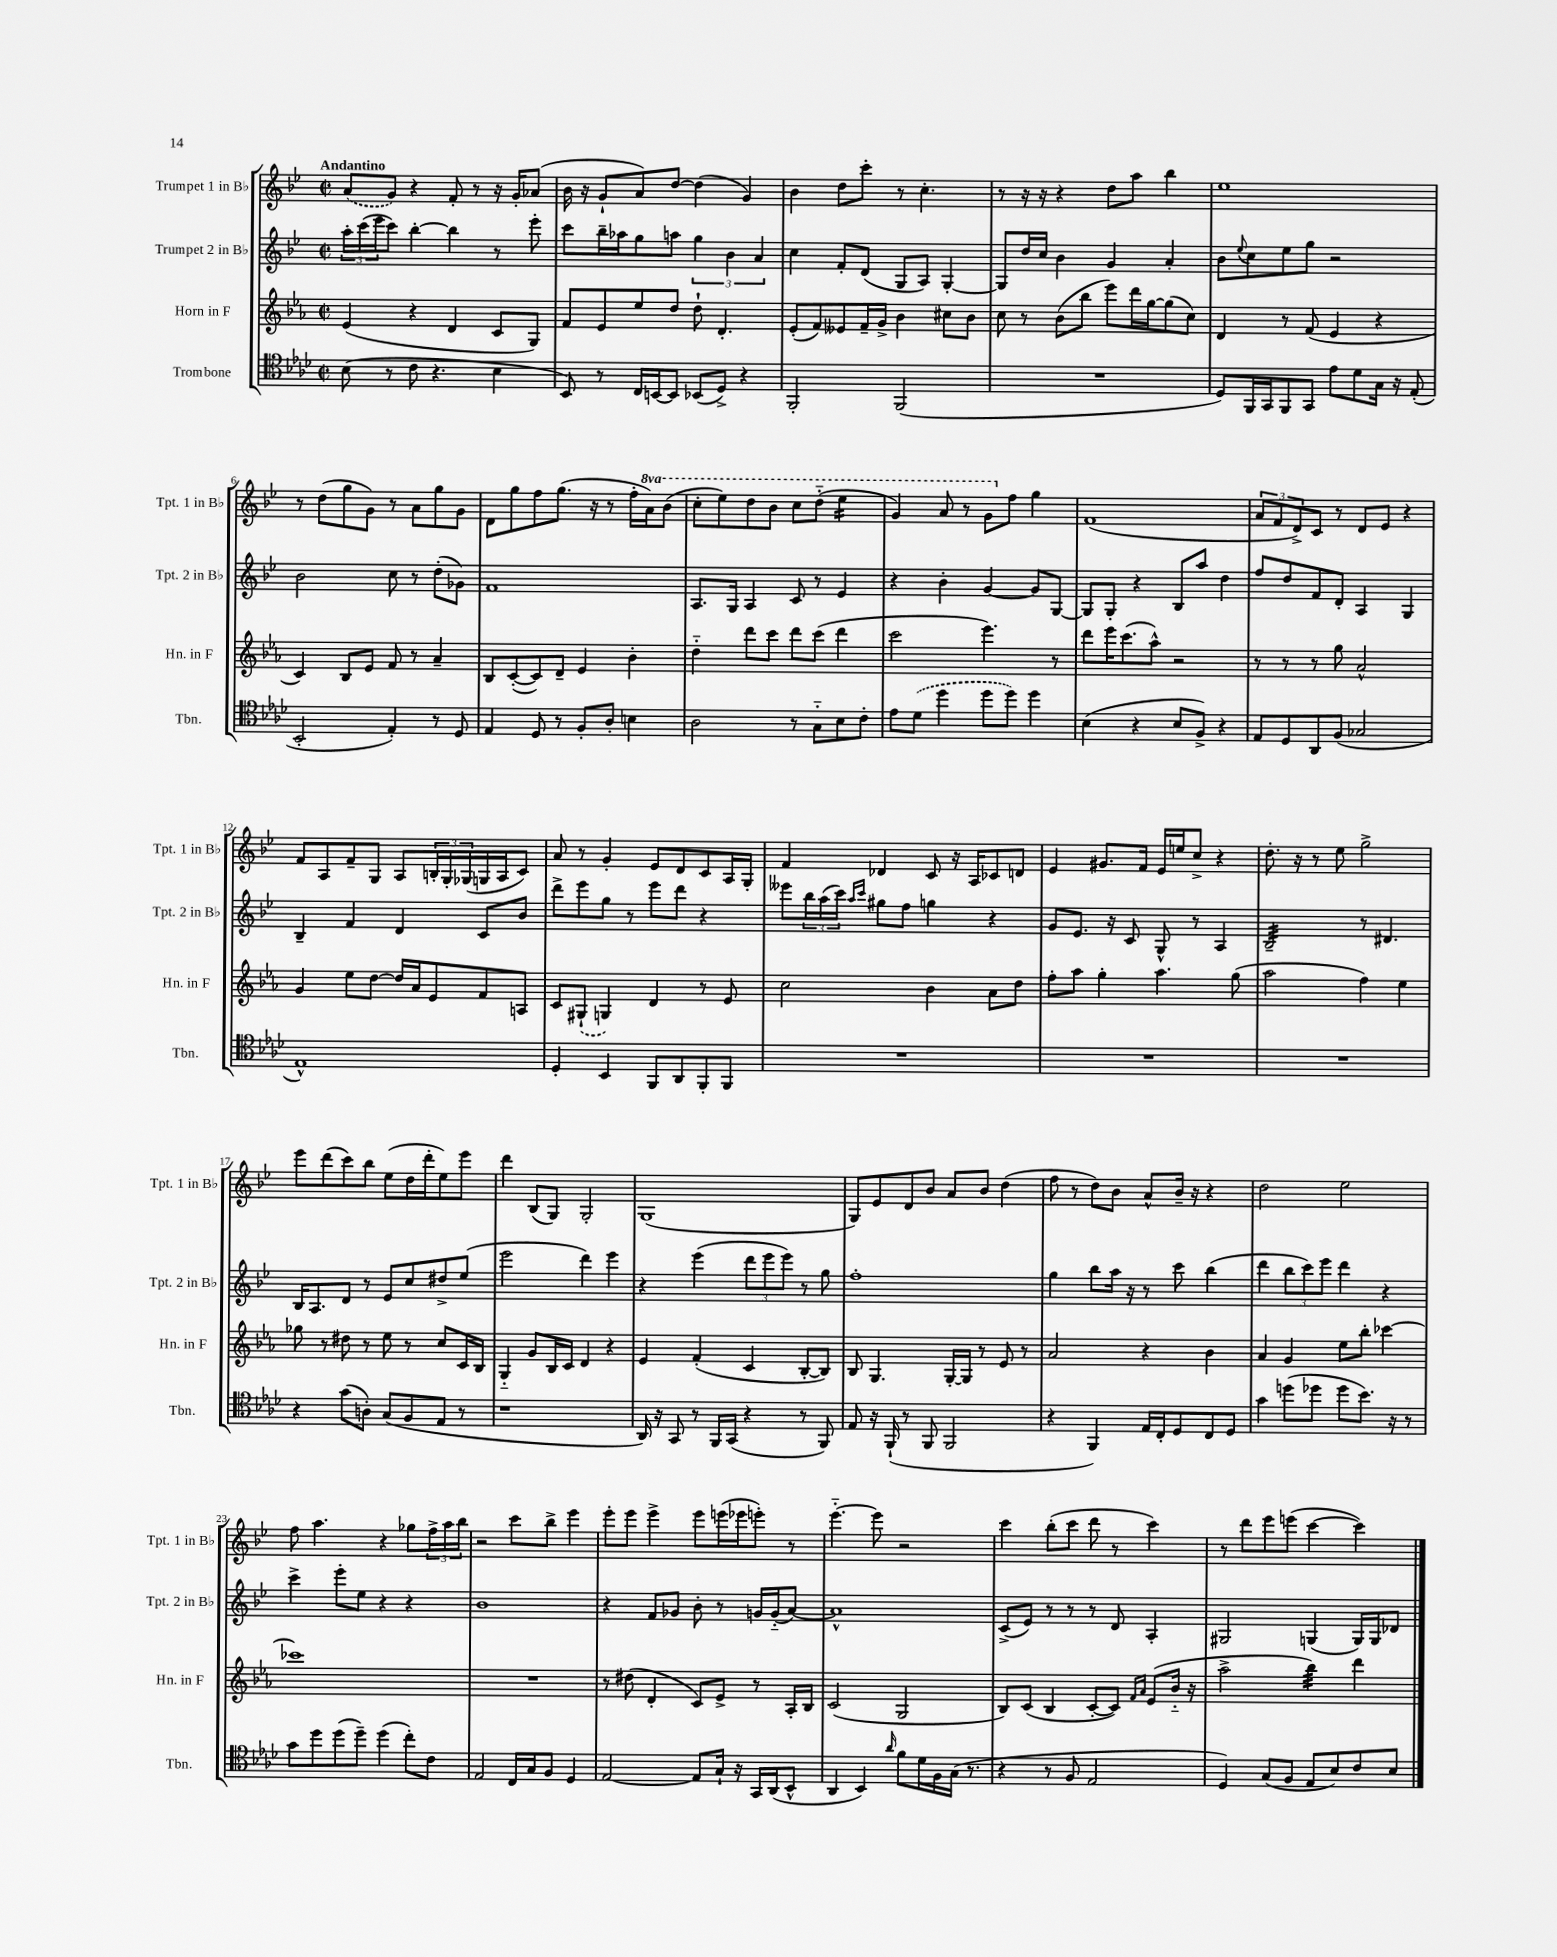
<<
\new StaffGroup <<
\new Staff = "s0" \with { instrumentName = "Trumpet 1 in Bb" shortInstrumentName = "Tpt. 1 in Bb" } {
    \clef treble \key bes \major \defaultTimeSignature \time 2/2 \set Staff.ottavationMarkups = #ottavation-simple-ordinals \tempo "Andantino"
    \once \slurDashed a'8( g'8) r4 f'8-. r8 r16 g'16-. aes'8( |
    bes'16 r16 g'8-! a'8) d''8~ d''4( g'4) |
    bes'4 d''8 c'''8-. r8 c''4.-. |
    r8 r16 r16 r4 d''8 a''8 bes''4 |
    ees''1 |
    r8 d''8( g''8 g'8) r8 a'8 g''8 g'8 |
    d'8 g''8 f''8 g''8.( r16 r8 f''16-. \ottava #1 a''16) bes''8( |
    c'''8-. ees'''8) d'''8 bes''8 c'''8 d'''8-_( ees'''4:16 |
    g''4) a''8 r8 g''8 \ottava #0 f''8 g''4 |
    f'1( |
    \tuplet 3/2 { a'8 f'8 d'8->) } c'8 r8 d'8 ees'8 r4 |
    f'8 a8 f'8-- g8 a8 \tuplet 3/2 { b16-. g16-. ges16( } g16 a16 c'8) |
    a'8 r8 g'4-. ees'8 d'8 c'8 a16 g16-. |
    f'4 des'4 c'8 r16 a16 ces'8 d'8 |
    ees'4 gis'8. f'16 ees'16 e''16 c''8-> r4 |
    d''8.-. r16 r8 ees''8 g''2-> |
    ees'''8 d'''8( c'''8) bes''8 ees''8( d''16 d'''16-. ees''8) ees'''8 |
    d'''4 bes8( g8) g2-. |
    g1( |
    g8) ees'8 d'8 bes'8 a'8 bes'8 d''4( |
    f''8 r8 d''8) bes'8 a'8-^ bes'16-- r16 r4 |
    d''2 ees''2 |
    f''8 a''4. r4 ges''8 \tuplet 3/2 { f''16-> a''16 bes''16 } |
    r2 c'''8 bes''8-> ees'''4 |
    ees'''8-. ees'''8 ees'''4-> ees'''8 e'''16( ees'''16 e'''8-.) r8 |
    ees'''4.~-_ ees'''8 r2 |
    c'''4 bes''8-.( c'''8 d'''8 r8 c'''4) |
    r8 d'''8 ees'''8 e'''8( c'''4~ c'''4) \bar "|." |
}
\new Staff = "s1" \with { instrumentName = "Trumpet 2 in Bb" shortInstrumentName = "Tpt. 2 in Bb" } {
    \clef treble \key bes \major \defaultTimeSignature \time 2/2
    \tuplet 3/2 { a''16-. c'''16( ees'''16 } c'''8) bes''4~-. bes''4 r8 ees'''8-. |
    c'''8 bes''16-- aes''16 g''8 a''8 \tuplet 3/2 { g''4 bes'4 a'4 } |
    c''4 f'8-. d'8( g8 a8) g4~-. |
    g8 d''16 c''16 bes'4 g'4 a'4-. |
    bes'8 \appoggiatura { ees''8 } c''8 ees''8 g''8 r2 |
    bes'2 c''8 r8 d''8-.( ges'8) |
    f'1 |
    a8. g16 a4 c'8 r8 ees'4 |
    r4 bes'4-. g'4~ g'8 g8~ |
    g8 g8-. r4 bes8 a''8 d''4 |
    f''8 d''8 f'8 d'8-. a4 g4 |
    bes4-- f'4 d'4 c'8 bes'8 |
    d'''8-> ees'''8 g''8 r8 ees'''8 d'''8 r4 |
    eeses'''8 \tuplet 3/2 { bes''16 a''16( c'''16) } \grace { a''16 c'''16 } gis''8 f''8 g''4 r4 |
    g'8 ees'8. r16 c'8 g8-^ r8 a4 |
    bes2:32-- r8 dis'4. |
    bes16 a8. d'8 r8 ees'8 c''8 dis''8-> ees''8( |
    ees'''2 d'''4) ees'''4 |
    r4 ees'''4( \tuplet 3/2 { d'''8 ees'''8 ees'''8) } r8 g''8 |
    f''1-. |
    g''4 bes''8 a''16 r16 r8 c'''8 bes''4( |
    d'''4 \tuplet 3/2 { bes''8 c'''8) ees'''8 } d'''4 r4 |
    c'''4-> ees'''8-. ees''8 r4 r4 |
    bes'1 |
    r4 f'8 ges'8 bes'8-. r8 g'16 g'16-_( a'8~) |
    a'1-^ |
    c'8->( ees'8) r8 r8 r8 d'8 a4-. |
    gis2 g4( g16) g16 des'8 \bar "|." |
}
\new Staff = "s2" \with { instrumentName = "Horn in F" shortInstrumentName = "Hn. in F" } {
    \clef treble \key ees \major \defaultTimeSignature \time 2/2
    ees'4( r4 d'4 c'8 g8) |
    f'8 ees'8 ees''8 d''8 d''8-! d'4.-. |
    ees'8-.( f'8) eeses'8 f'16-- g'16-> bes'4 cis''8 bes'8 |
    c''8 r8 bes'8( bes''8 ees'''8) d'''16 g''16~ g''8( c''8) |
    d'4 r8 f'8( ees'4 r4 |
    c'4) bes8 ees'8 f'8 r8 aes'4-- |
    bes8 c'8~-.( c'8) d'8-- ees'4 bes'4-. |
    d''4-_ d'''8 c'''8 d'''8 c'''8( d'''4 |
    c'''2 ees'''4.) r8 |
    d'''8 ees'''16 c'''8.( aes''8-^) r2 |
    r8 r8 r8 g''8 aes'2-^ |
    g'4 ees''8 d''8~ d''16 aes'16 ees'8 f'8 a8 |
    c'8 \once \slurDashed gis8-!( g4) d'4 r8 ees'8 |
    c''2 bes'4 aes'8 d''8 |
    f''8-. aes''8 g''4-. aes''4. g''8( |
    aes''2 f''4) ees''4 |
    ges''8 r8 dis''8 r8 ees''8 r8 c''8 c'16 bes16 |
    g4-_ g'8 bes16 c'16 d'4 r4 |
    ees'4 f'4-.( c'4 bes8~-. bes8) |
    bes8 g4. g16~-. g16 r8 ees'8 r8 |
    aes'2 r4 bes'4 |
    aes'4 g'4 ees''8 bes''8-. ces'''4~ |
    ces'''1 |
    R1 |
    r8 dis''8( d'4-. c'8) ees'8-> r8 aes16-. bes16 |
    c'2( g2 |
    bes8) c'8( bes4 c'8~-. c'8) \grace { f'16 aes'16 } ees'8( bes'16-_ r16 |
    aes''2-> bes''4:32) d'''4 \bar "|." |
}
\new Staff = "s3" \with { instrumentName = "Trombone" shortInstrumentName = "Tbn." } {
    \clef tenor \key aes \major \defaultTimeSignature \time 2/2
    bes8( r8 c'8 r4. bes4 |
    bes,8) r8 c16 b,16~ b,8 bes,8( des8->) r4 |
    f,2-. f,2( |
    R1 |
    des8) f,16 g,16 f,8 g,8 ees'8 des'8 g16 r16 ees8-.( |
    bes,2-. ees4-.) r8 des8 |
    ees4 des8 r8 f8-. aes8-. b4 |
    aes2 r8 g8-_ bes8 c'8-. |
    ees'8 \once \slurDashed des'8( des''4 des''8 des''8) des''4 |
    bes4( r4 bes8 f8->) r4 |
    ees8 des8 aes,8 f8( ges2 |
    ees1-^) |
    des4-. bes,4 f,8 aes,8 f,8-. f,8 |
    R1 |
    R1 |
    R1 |
    r4 g'8( a8-.) g8( f8 ees8 r8 |
    r1 |
    aes,16) r16 g,8 r8 f,16 g,16( r4 r8 f,8) |
    ees8 r16 f,16-!( r8 f,8 f,2 |
    r4 f,4) ees16 c16-. des8 c8 des8 |
    g'4 d''8( des''8 des''8 bes'8.) r16 r8 |
    g'8 des''8 des''8( des''8--) des''4( c''8-.) c'8 |
    ees2 c16 g16 f8 des4 |
    ees2~ ees8 g16-! r16 g,16 aes,16( bes,8-^ |
    aes,4 bes,4) \grace { aes'16 } f'8 des'16 f16 g16( r8. |
    r4 r8 f8 ees2 |
    des4) g8( f8 ees8 bes8) c'8 bes8 \bar "|." |
}
>>
>>
